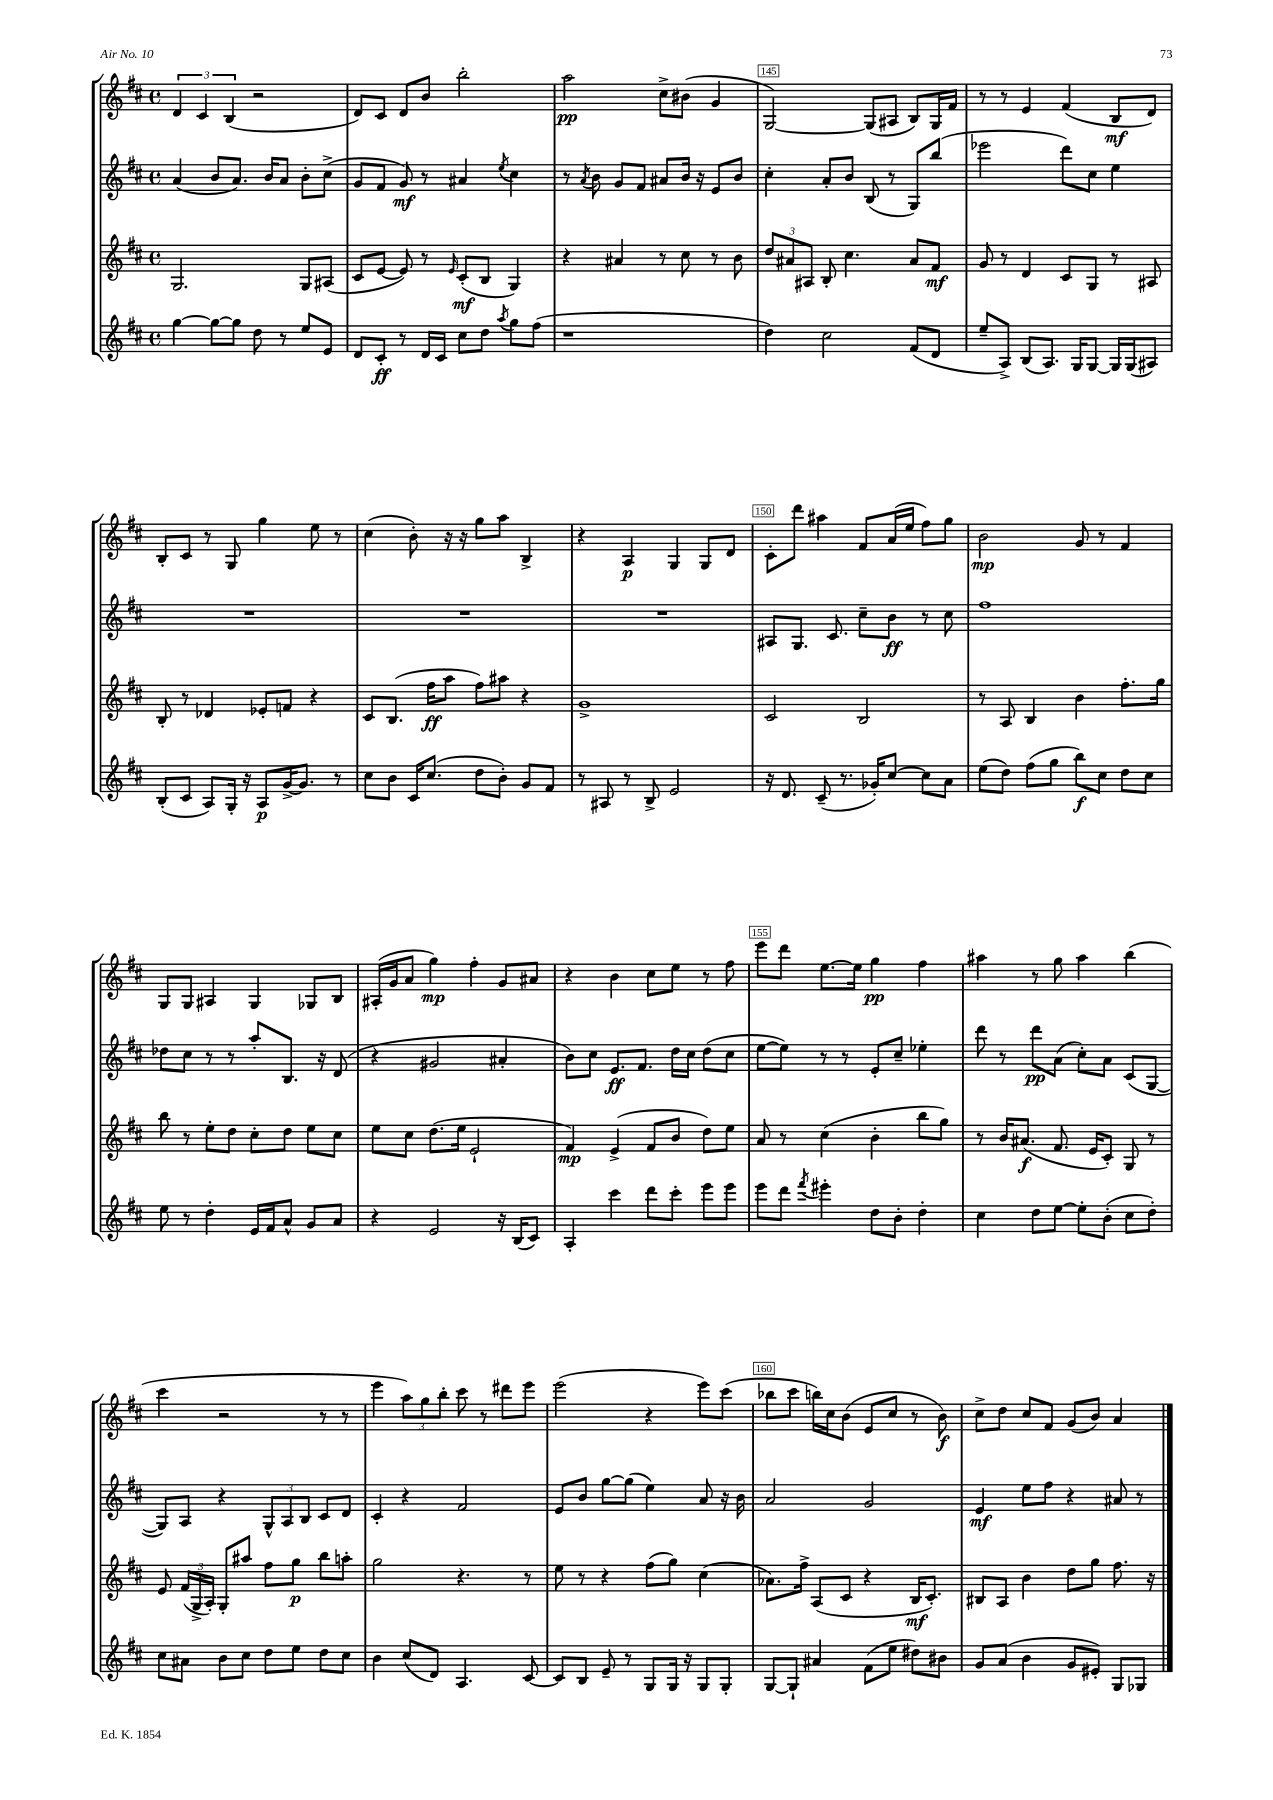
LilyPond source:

<<
\new StaffGroup <<
\new Staff = "s0" {
    \clef treble \key d \major \defaultTimeSignature \time 4/4
    \autoBeamOff \tuplet 3/2 { d'4 cis'4 b4( } r2 |
    d'8[) cis'8] d'8[ b'8] b''2-. |
    a''2\pp cis''8[-> bis'8]( g'4 |
    g2~) g8[( ais8] b8[) g16 fis'16] |
    r8 r8 e'4 fis'4( b8[\mf d'8]) |
    b8[-. cis'8] r8 g8 g''4 e''8 r8 |
    cis''4( b'8-.) r16 r16 g''8[ a''8] b4-> |
    r4 a4\p g4 g8[ d'8] |
    cis'8[-. d'''8] ais''4 fis'8[ a'16( e''16] fis''8[) g''8] |
    b'2\mp g'8 r8 fis'4 |
    g8[ g8] ais4 g4 ges8[ b8] |
    ais16[-.( g'16 a'8] g''4\mp) fis''4-. g'8[ ais'8] |
    r4 b'4 cis''8[ e''8] r8 fis''8 |
    e'''8[ d'''8] e''8.[~ e''16] g''4\pp fis''4 |
    ais''4 r8 g''8 ais''4 b''4( |
    cis'''4 r2 r8 r8 |
    e'''4 \tuplet 3/2 { a''8[) g''8 b''8]-. } cis'''8 r8 dis'''8[ e'''8] |
    e'''2( r4 e'''8[) cis'''8]( |
    bes''8[ cis'''8] b''16[) cis''16 b'8]( e'8[ cis''8] r8 b'8\f) |
    cis''8[-> d''8] cis''8[ fis'8] g'8[( b'8]) a'4 \bar "|." |
}
\new Staff = "s1" {
    \clef treble \key d \major \defaultTimeSignature \time 4/4
    \autoBeamOff a'4( b'8[ a'8.]) b'16[ a'8] b'8[-. cis''8]->( |
    g'8[ fis'8] g'8\mf) r8 ais'4 \acciaccatura { e''8 } cis''4 |
    r8 \acciaccatura { a'8 } b'8 g'8[ fis'8] ais'8[ b'16] r16 e'8[ b'8] |
    cis''4-. a'8[-. b'8] b8( r8 g8[) b''8]( |
    ees'''2 d'''8[) cis''8] e''4 |
    R1 |
    R1 |
    R1 |
    ais8[ g8.] cis'8. cis''8[-- b'8]\ff r8 cis''8 |
    fis''1 |
    des''8[ cis''8] r8 r8 a''8[-. b8.] r16 d'8( |
    r4 gis'2 ais'4-. |
    b'8[) cis''8] e'8.[\ff fis'8.] d''16[ cis''16] d''8[( cis''8] |
    e''8[~ e''8]) r8 r8 e'8[-. cis''8]-- ees''4-. |
    d'''8 r8 d'''8[\pp a'8]( cis''8[-.) a'8] cis'8[( g8]~ |
    g8[) a8] r4 \tuplet 3/2 { g8[-^ a8 b8] } cis'8[ d'8] |
    cis'4-. r4 fis'2 |
    e'8[ b'8] g''8[~ g''8]( e''4) a'8 r16 b'16 |
    a'2 g'2 |
    e'4\mf e''8[ fis''8] r4 ais'8 r8 \bar "|." |
}
\new Staff = "s2" {
    \clef treble \key d \major \defaultTimeSignature \time 4/4
    \autoBeamOff g2. g8[ ais8]( |
    cis'8[ e'8]~ e'8) r8 \grace { e'16 } cis'8[-.\mf( b8] g4) |
    r4 ais'4 r8 cis''8 r8 b'8 |
    \tuplet 3/2 { d''8[ ais'8 ais8] } b8-. cis''4. ais'8[ fis'8]\mf |
    g'8 r8 d'4 cis'8[ g8] r8 ais8 |
    b8-. r8 des'4 ees'8[-. f'8] r4 |
    cis'8[ b8.]( fis''16[\ff a''8] fis''8[) ais''8] r4 |
    g'1-> |
    cis'2 b2 |
    r8 a8 b4 b'4 fis''8.[-. g''16] |
    b''8 r8 e''8[-. d''8] cis''8[-. d''8] e''8[ cis''8] |
    e''8[ cis''8] d''8.[( e''16] e'2-! |
    fis'4\mp) e'4->( fis'8[ b'8] d''8[) e''8] |
    a'8 r8 cis''4( b'4-. b''8[ g''8]) |
    r8 b'16[ ais'8.]\f( fis'8. e'16[ cis'8]-.) g8 r8 |
    e'8 \tuplet 3/2 { fis'16[( g16-> a16]-.) } g8[-. ais''8] fis''8[ g''8]\p b''8[ a''8]-. |
    g''2 r4. r8 |
    e''8 r8 r4 fis''8[( g''8]) cis''4( |
    aes'8.[) fis''16]-> a8[( cis'8] r4 b16[\mf cis'8.]-.) |
    bis8[ a8] b'4 d''8[ g''8] fis''8. r16 \bar "|." |
}
\new Staff = "s3" {
    \clef treble \key d \major \defaultTimeSignature \time 4/4
    \autoBeamOff g''4~ g''8[~ g''8] d''8 r8 e''8[ e'8] |
    d'8[ cis'8]-.\ff r8 d'16[ cis'16] cis''8[ d''8] \acciaccatura { a''8 } g''8[ fis''8]( |
    r1 |
    d''4) cis''2 fis'8[( d'8] |
    e''8[-- a8]->) b8[( a8.]) g16[ g8]~ g16[ g16( ais8]) |
    b8[-.( cis'8] a8[) g16]-. r16 a8[\p g'16~-> g'8.] r8 |
    cis''8[ b'8] cis'16[ cis''8.]( d''8[ b'8]-.) g'8[ fis'8] |
    r8 ais8 r8 b8-> e'2 |
    r16 d'8. cis'8--( r8. ges'16[-.) cis''8]~ cis''8[ a'8] |
    e''8[( d''8]) fis''8[( g''8] b''8[\f) cis''8] d''8[ cis''8] |
    e''8 r8 d''4-. e'16[ fis'16 a'8]-^ g'8[ a'8] |
    r4 e'2 r16 b16[( cis'8]) |
    a4-. cis'''4 d'''8[ cis'''8]-. e'''8[ e'''8] |
    e'''8[ d'''8] \acciaccatura { fis'''8 } eis'''4-. d''8[ b'8]-. d''4-. |
    cis''4 d''8[ e''8]~ e''8[-. b'8]-.( cis''8[ d''8]-.) |
    cis''8[ ais'8] b'8[ cis''8] d''8[ e''8] d''8[ cis''8] |
    b'4 cis''8[( d'8]) a4. cis'8~ |
    cis'8[ b8] e'8-- r8 g8[ g16] r16 g8[ g8]-. |
    g8[~ g8]-! ais'4 fis'8[( e''8] dis''8[) bis'8] |
    g'8[ a'8]( b'4 g'8[ eis'8]-.) g8[ ges8] \bar "|." |
}
>>
>>
\layout { \context { \Score currentBarNumber = #142 \override BarNumber.break-visibility = ##(#f #t #t) barNumberVisibility = #(every-nth-bar-number-visible 5) \override BarNumber.stencil = #(make-stencil-boxer 0.1 0.3 ly:text-interface::print) } }
